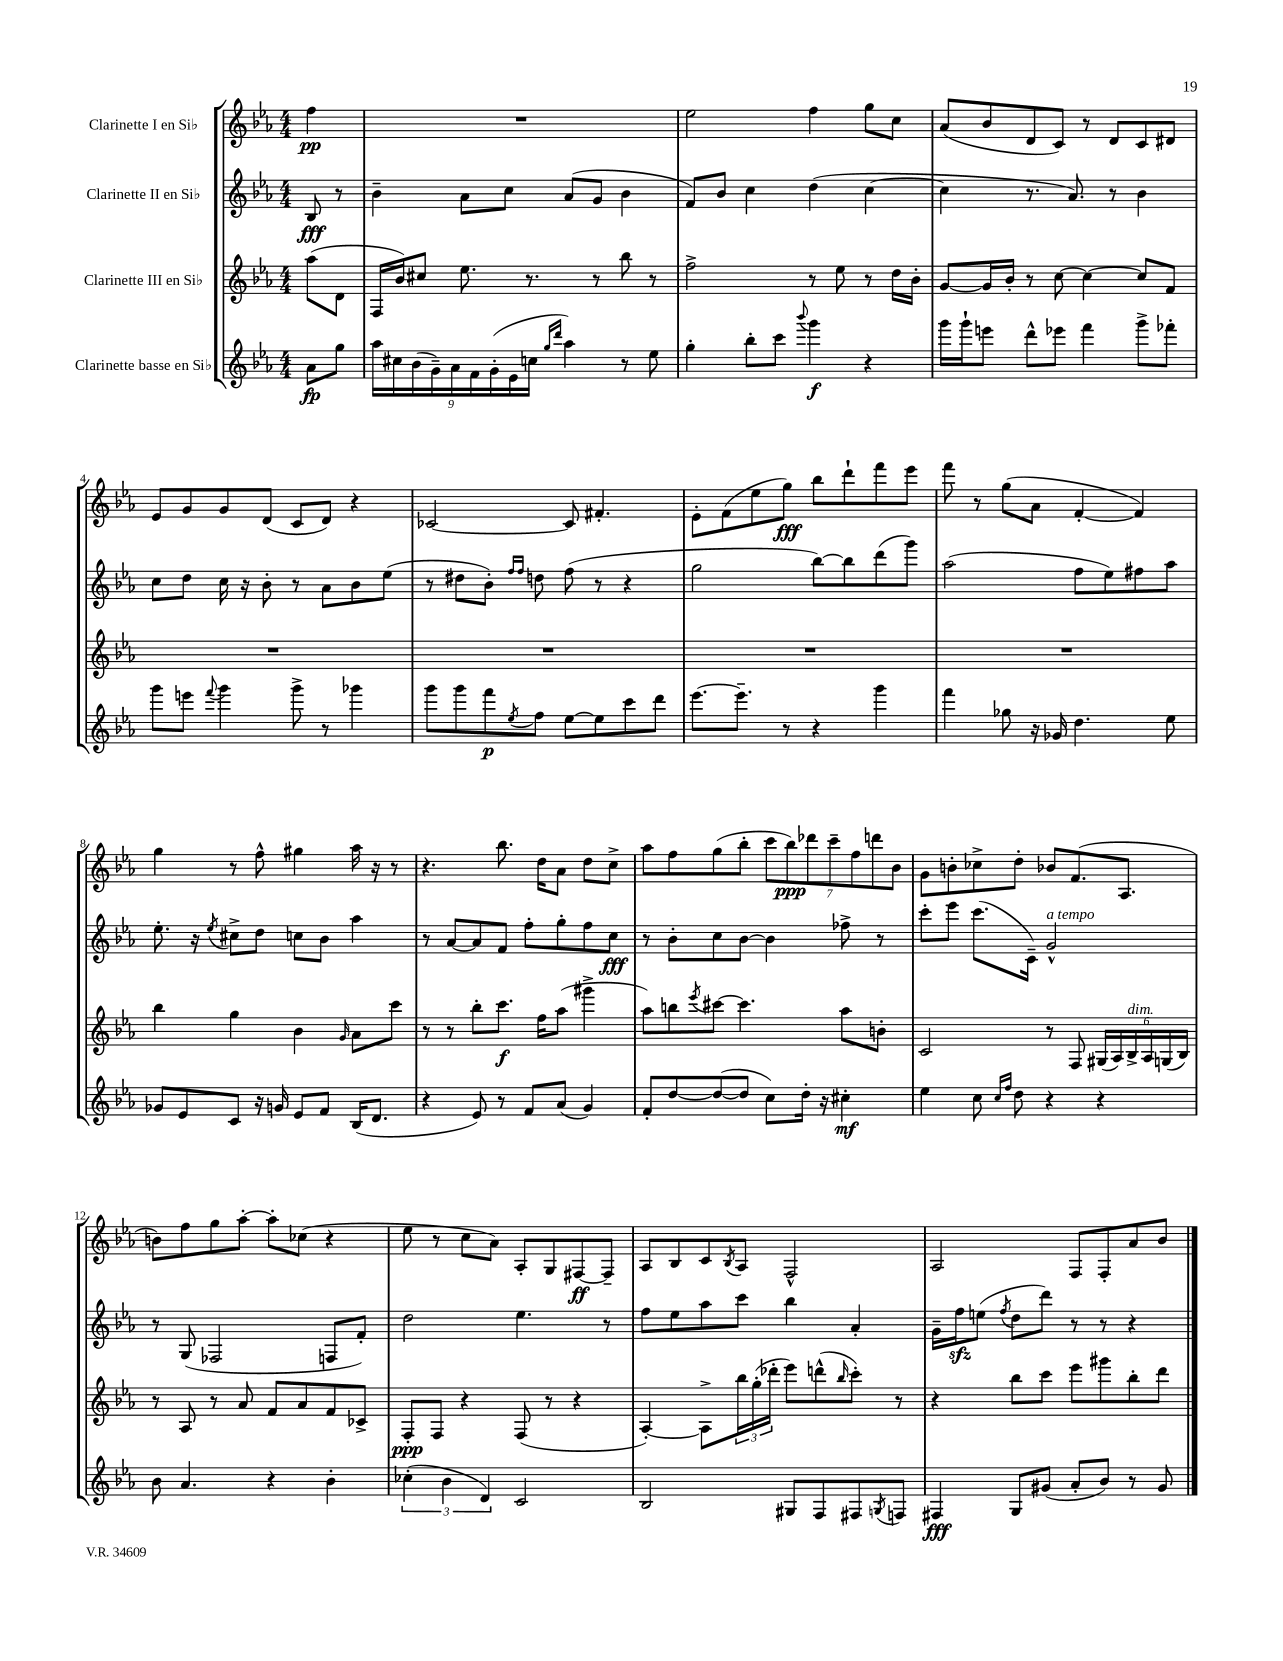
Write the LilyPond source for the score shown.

<<
\new StaffGroup <<
\new Staff = "s0" \with { instrumentName = "Clarinette I en Sib" } {
    \clef treble \key ees \major \numericTimeSignature \time 4/4 \partial 4
    f''4\pp |
    R1 |
    ees''2 f''4 g''8 c''8 |
    aes'8( bes'8 d'8 c'8) r8 d'8 c'8 dis'8 |
    ees'8 g'8 g'8 d'8( c'8 d'8) r4 |
    ces'2~ ces'8 fis'4.-. |
    ees'8-. f'8( ees''8 g''8\fff) bes''8 d'''8-! f'''8 ees'''8 |
    f'''8 r8 g''8( aes'8 f'4~-. f'4) |
    g''4 r8 f''8-^ gis''4 aes''16 r16 r8 |
    r4. bes''8. d''16 aes'8 d''8 c''8-> |
    aes''8 f''8 g''8( bes''8-. \tuplet 7/4 { c'''8 bes''8\ppp) des'''8 c'''8-- f''8 d'''8 bes'8 } |
    g'8 b'8-. ces''8-> d''8-. bes'8 f'8.( aes8. |
    b'8) f''8 g''8 aes''8~-. aes''8-. ces''8( r4 |
    ees''8 r8 c''8 aes'8) aes8-. g8 fis8~\ff fis8-- |
    aes8 bes8 c'8 \acciaccatura { bes8 } aes8 f2-^ |
    aes2 f8 f8-. aes'8 bes'8 \bar "|." |
}
\new Staff = "s1" \with { instrumentName = "Clarinette II en Sib" } {
    \clef treble \key ees \major \numericTimeSignature \time 4/4 \partial 4
    bes8\fff r8 |
    bes'4-- aes'8 c''8 aes'8( g'8 bes'4 |
    f'8) bes'8 c''4 d''4( c''4~ |
    c''4 r8. aes'8.) r8 bes'4 |
    c''8 d''8 c''16 r16 bes'8-. r8 aes'8 bes'8 ees''8( |
    r8 dis''8 bes'8-.) \grace { f''16 f''16 } d''8 f''8( r8 r4 |
    g''2 bes''8~) bes''8 d'''8( g'''8) |
    aes''2( f''8 ees''8) fis''8 aes''8 |
    ees''8.-. r16 \acciaccatura { ees''8 } cis''8-> d''8 c''8 bes'8 aes''4 |
    r8 aes'8~ aes'8 f'8 f''8-. g''8-. f''8 c''8\fff |
    r8 bes'8-. c''8 bes'8~ bes'4 fes''8-> r8 |
    c'''8-. ees'''8 c'''8.( c'16--) g'2-^^\markup { \italic "a tempo" } |
    r8 g8( fes2 f8 f'8-.) |
    d''2 ees''4. r8 |
    f''8 ees''8 aes''8 c'''8 bes''4 aes'4-. |
    g'16-- f''16\sfz e''8( \acciaccatura { f''8 } d''8 d'''8) r8 r8 r4 \bar "|." |
}
\new Staff = "s2" \with { instrumentName = "Clarinette III en Sib" } {
    \clef treble \key ees \major \numericTimeSignature \time 4/4 \partial 4
    aes''8( d'8 |
    f16 bes'16) cis''8 ees''8. r8. r8 bes''8 r8 |
    f''2-> r8 ees''8 r8 d''16 bes'16-. |
    g'8~ g'16 bes'16-. r8 c''8~ c''4~ c''8 f'8 |
    R1 |
    R1 |
    R1 |
    R1 |
    bes''4 g''4 bes'4 \grace { g'16 } aes'8 c'''8 |
    r8 r8 bes''8-. c'''8.\f f''16 aes''8( gis'''4-> |
    aes''8) b''8 \acciaccatura { ees'''8 } cis'''8~ cis'''4. aes''8 b'8-. |
    c'2 r8 f8 \tuplet 6/4 { gis16( aes16) bes16->^\markup { \italic "dim." } aes16 g16( bes16) } |
    r8 aes8 r8 aes'8 f'8 aes'8 f'8 ces'8-> |
    f8-.\ppp f8 r4 f8( r8 r4 |
    aes4~-.) aes8-> \tuplet 3/2 { bes''16 g''16-.( des'''16-. } ees'''8) d'''8-^( \grace { bes''16 } c'''8-.) r8 |
    r4 bes''8 c'''8 ees'''8 gis'''8 bes''8-. d'''8 \bar "|." |
}
\new Staff = "s3" \with { instrumentName = "Clarinette basse en Sib" } {
    \clef treble \key ees \major \numericTimeSignature \time 4/4 \partial 4
    aes'8\fp g''8 |
    \tuplet 9/8 { aes''16 cis''16 bes'16( g'16--) aes'16 f'16 g'16-.( ees'16 c''16 } \grace { g''16 d'''16 } aes''4) r8 ees''8 |
    g''4-. bes''8-. c'''8 \appoggiatura { bes'''8 } g'''4\f r4 |
    g'''16 g'''16-! e'''8 d'''8-^ ees'''8 f'''4 g'''8-> fes'''8-. |
    g'''8 e'''8 \appoggiatura { f'''8 } g'''4 g'''8-> r8 ges'''4 |
    g'''8 g'''8 f'''8\p \acciaccatura { ees''8 } f''8 ees''8~ ees''8 c'''8 d'''8 |
    ees'''8.~ ees'''8.-- r8 r4 g'''4 |
    f'''4 ges''8 r16 ges'16 d''4. ees''8 |
    ges'8 ees'8 c'8 r16 g'16 ees'8 f'8 bes16( d'8. |
    r4 ees'8) r8 f'8 aes'8( g'4) |
    f'8-. d''8~ d''8~( d''8 c''8) d''16-. r16 cis''4-.\mf |
    ees''4 c''8 \grace { c''16 f''16 } d''8 r4 r4 |
    bes'8 aes'4. r4 bes'4-. |
    \tuplet 3/2 { ces''4-.( bes'4 d'4) } c'2 |
    bes2 gis8 f8 fis8 \acciaccatura { g8 } f8 |
    fis4\fff g8 gis'8( aes'8-. bes'8) r8 gis'8 \bar "|." |
}
>>
>>
